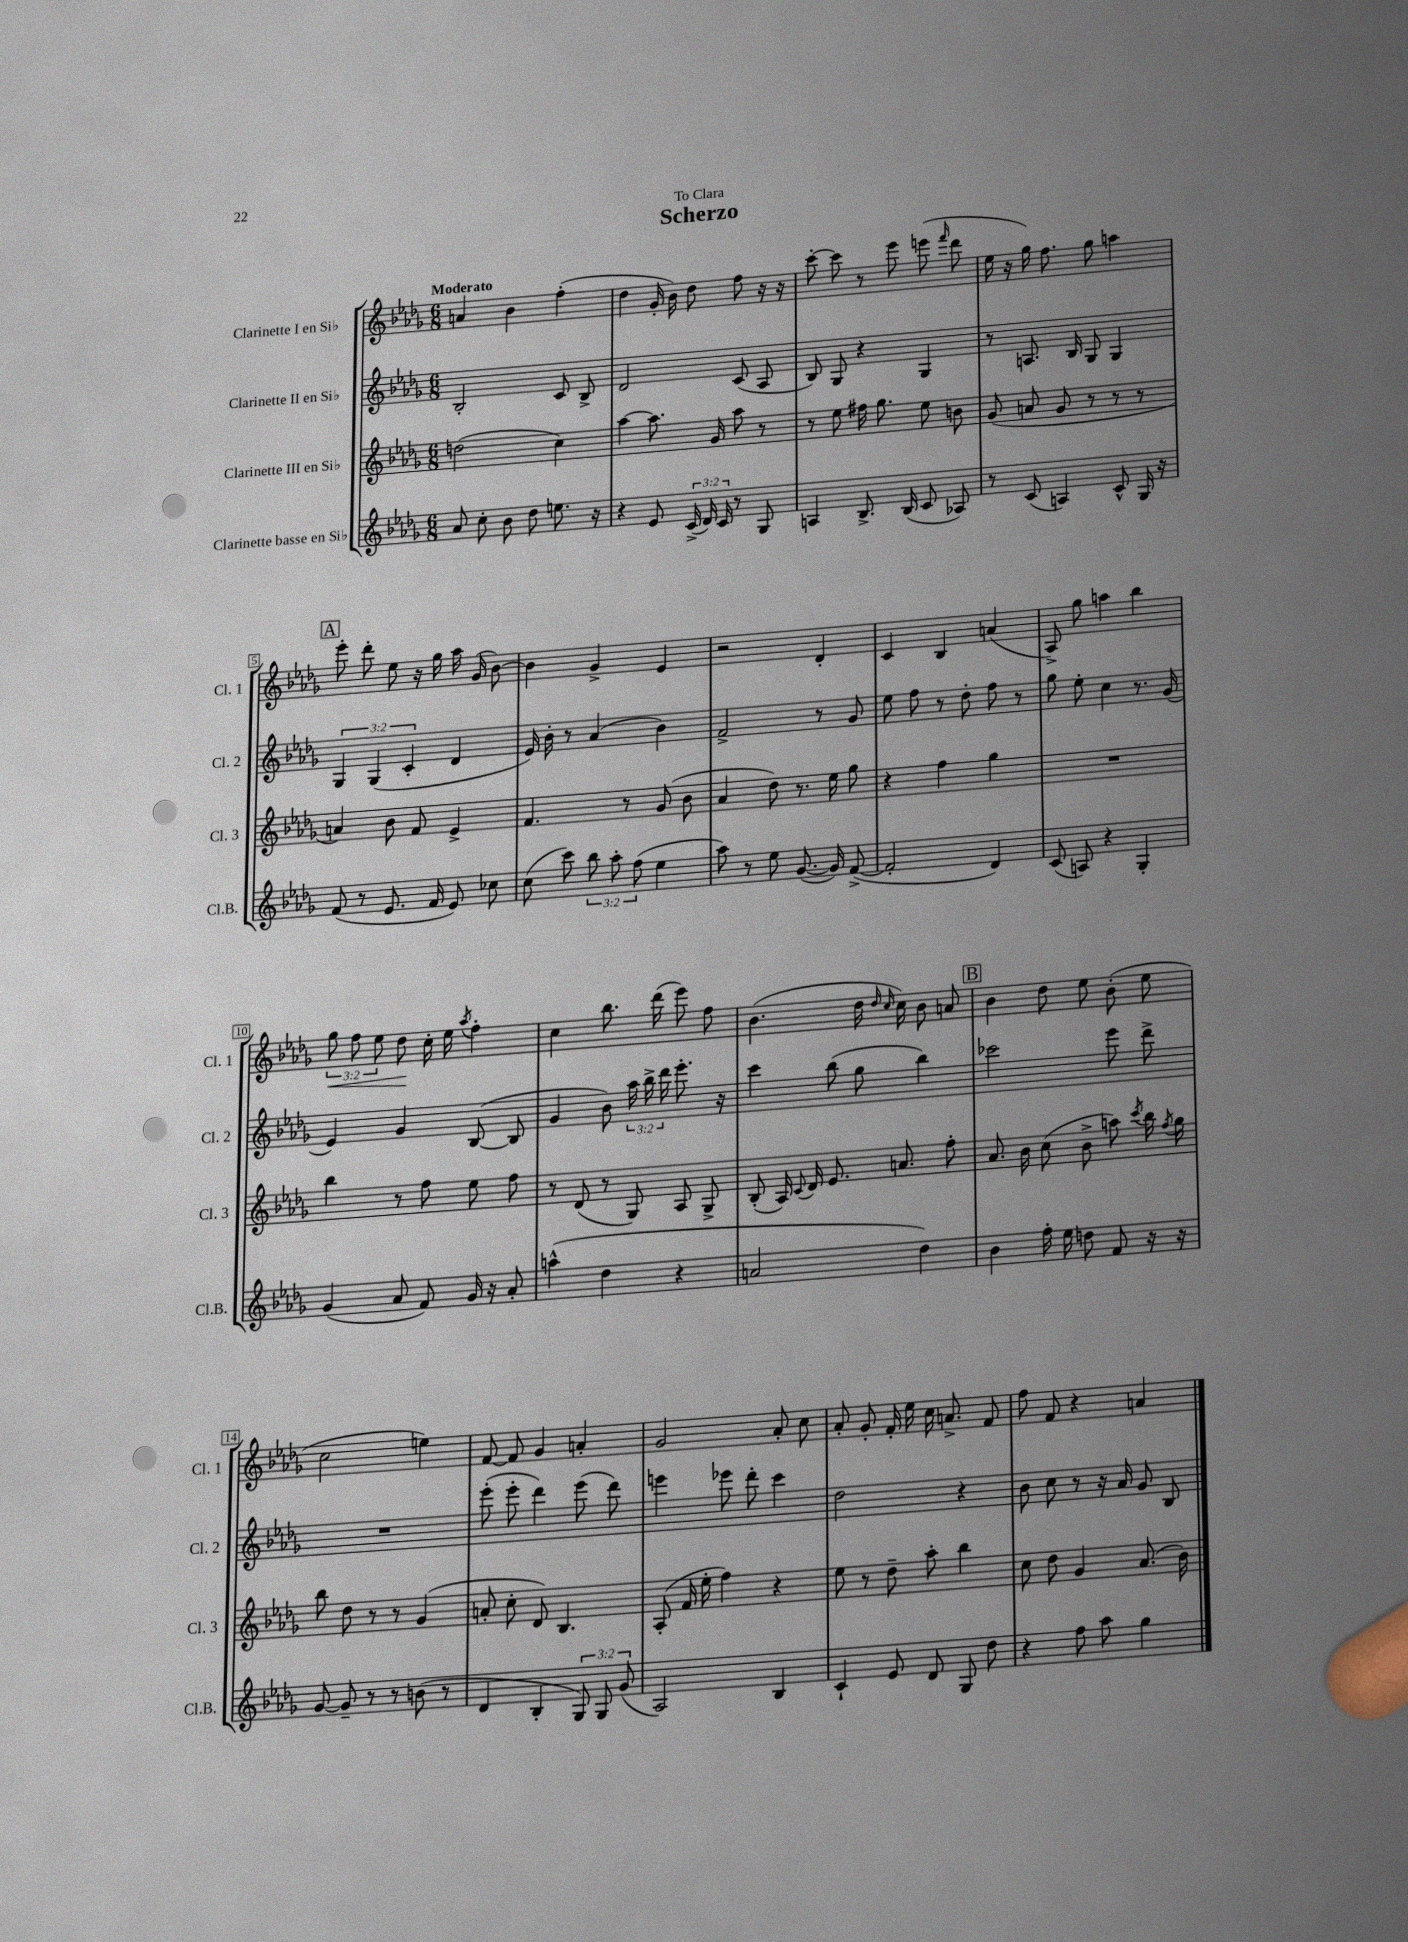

**kern	**kern	**kern	**kern
*staff4	*staff3	*staff2	*staff1
*clefG2	*clefG2	*clefG2	*clefG2
*k[b-e-a-d-g-]	*k[b-e-a-d-g-]	*k[b-e-a-d-g-]	*k[b-e-a-d-g-]
*M6/8	*M6/8	*M6/8	*M6/8
8a-/	(2dd\	2B-'/	4a/
8cc'\	.	.	.
8b-\	.	.	4b-\
8dd-\	.	.	.
8.ee\	4cc\)	8c/	(4ff'\
.	.	8B-^/	.
16r	.	.	.
=	=	=	=
4r	[4aa-\	2d-/	4dd-\
8e-/	8.aa-\]	.	16g-'/
.	.	.	16b-\)
(24c^/	.	.	8dd-\
24d-/)	.	.	.
.	16g-/	.	.
24c/	.	.	.
8r	8aa-\	(8c/	8ff\
8G-/	8r	8A-/	16r
.	.	.	16r
=	=	=	=
4A/	8r	8B-/)	[8ccc'\
.	8ee-\	8G-/	8ccc\]
8.B-^/	16ff#\	4r	8r
.	8.gg-\	.	.
.	.	.	8eee-\
(16B-/	.	.	.
8c/	8ee-\	4G-/	(8eee\
.	.	.	16qqfff/
8A-/)	8b\	.	8ddd-\
=	=	=	=
8r	(8g-/	8r	16ee-\
.	.	.	16r
(8c/	8a/	8.A/	16gg-\)
.	.	.	8.ff\
4A/)	8g-/	.	.
.	.	16B-/	.
.	8r	8G-/	8gg-\
8c^^/	8r	4G-/	4aa\
16G-/	8r	.	.
16r	.	.	.
=	=	=	=
(8f/	4a/)	6G-/	8eee-'\
8r	.	.	8ddd-'\
.	.	(6G-/	.
8.e-/	8b-\	.	8ee-\
.	.	6c'/	.
.	8f/	.	16r
16f/	.	.	16gg-\
8e-/)	4e-^/	4d-/	16aa-\
.	.	.	(16g-/
8cc-\	.	.	[8b-\)
=	=	=	=
(8cc\	4.f/	16e-/)	4b-\]
.	.	16b-'\	.
8ccc\)	.	8r	.
12bb-\	.	(4a-/	4g-^/
12aa-'\	.	.	.
.	8r	.	.
(12ff\	.	.	.
4ee-\	(8g-/	4b-\)	4e-/
.	8b-\	.	.
=	=	=	=
8aa-\)	4a-/	2f^/	2r
8r	.	.	.
8ee-\	8dd-\)	.	.
([8.g-/	8.r	.	.
.	.	8r	4d-'/
16g-/])	16ee-\	.	.
([8f^/	8gg-\	8g-/	.
=	=	=	=
2f'/]	4r	8ee-\	4c/
.	.	8ff\	.
.	4ff\	8r	4B-/
.	.	8dd-'\	.
4d-/)	4gg-\	8ff\	(4a/
.	.	8r	.
=	=	=	=
(8c/	2.r	8gg-\	8A-^/)
8A/)	.	8ee-'\	8gg-\
4r	.	4cc\	4aa\
4G-'/	.	8.r	4bb-\
.	.	(16g-/	.
=	=	=	=
(4g-/	4bb-\	4e-/)	12gg-\
.	.	.	12ff\
.	.	.	12ee-\
8a-/	8r	4g-/	8dd-\
8f/)	8ff\	.	16cc'\
.	.	.	16ee-\
.	.	.	8qaa-/
16g-/	8ee-\	([8B-/	4ff'\
16r	.	.	.
8a-'/	8ff\	8B-/]	.
=	=	=	=
(4aa^^\	8r	4g-/	4cc\
.	(8d-/	.	.
4dd-\	8r	8b-\)	8.bb-\
.	8G-/)	24aa-\	.
.	.	24bb-^\	.
.	.	.	(16ddd-\
.	.	24ddd-\	.
4r	8A-/	8.eee-'\	8eee-\)
.	8G-^/	.	8ff\
.	.	16r	.
=	=	=	=
2a/	(8B-'/	4ccc\	(4.b-\
.	16A-/)	.	.
.	8qqc/	.	.
.	16d-/	.	.
.	8.e-/	(8bb-\	.
.	.	8gg-\	16dd-\
.	.	.	16qqdd-/
.	.	.	16qqcc/
.	8.a/	.	16cc\)
4dd-\)	.	4bb-\)	8b-\
.	8ff'\	.	8a/
=	=	=	=
4b-\	8.a-/	2ccc-\	4b-\
.	16b-\	.	.
16ff'\	(8cc\	.	8dd-\
16ee-\	.	.	.
8dd\	8b-^\	.	8ee-\
8f/	8aa\)	8eee-\	(8b-'\
.	8qccc/	.	.
16r	16bb-\	8ddd-^\	8ee-\
.	8qff/	.	.
16r	16gg-\	.	.
=	=	=	=
[8g-/	8bb-\	2.r	2cc\
8g-~/]	8dd-\	.	.
8r	8r	.	.
8r	8r	.	.
(8b\	(4g-/	.	4ee\)
8r	.	.	.
=	=	=	=
4d-/	8a'/	(8eee-'\	[8f/
.	8cc'\	8eee-'\	8f/]
4B-'/	8d-/)	4ddd-\)	4g-/
.	4.B-/	.	.
12G-/)	.	(8eee-\	4a'/
12G-/	.	.	.
.	.	8ddd-\)	.
(12g-/	.	.	.
=	=	=	=
2A-/)	(8A-'/	4eee\	2g-/
.	16f/	.	.
.	16ee-'\	.	.
.	4ff\)	8eee-\	.
.	.	8ddd-'\	.
4B-/	4r	4ccc\	8a-'/
.	.	.	8cc\
=	=	=	=
4c`/	8ee-\	2dd-\	8a-'/
.	8r	.	8g-'/
8e-/	8dd-~\	.	16f'/
.	.	.	16ee-\
8d-/	8aa-'\	.	16cc\
.	.	.	8.a^/
8G-/	4bb-\	4r	.
8dd-\	.	.	8f/
=	=	=	=
4r	8cc\	8b-\	8ff\
.	8dd-\	8cc\	8f/
8ff\	4g-/	8r	4r
8aa-\	.	16r	.
.	.	16a-/	.
4gg-\	(8.a-/	8g-/	4a/
.	.	8B-/	.
.	16b-\)	.	.
==	==	==	==
*-	*-	*-	*-
